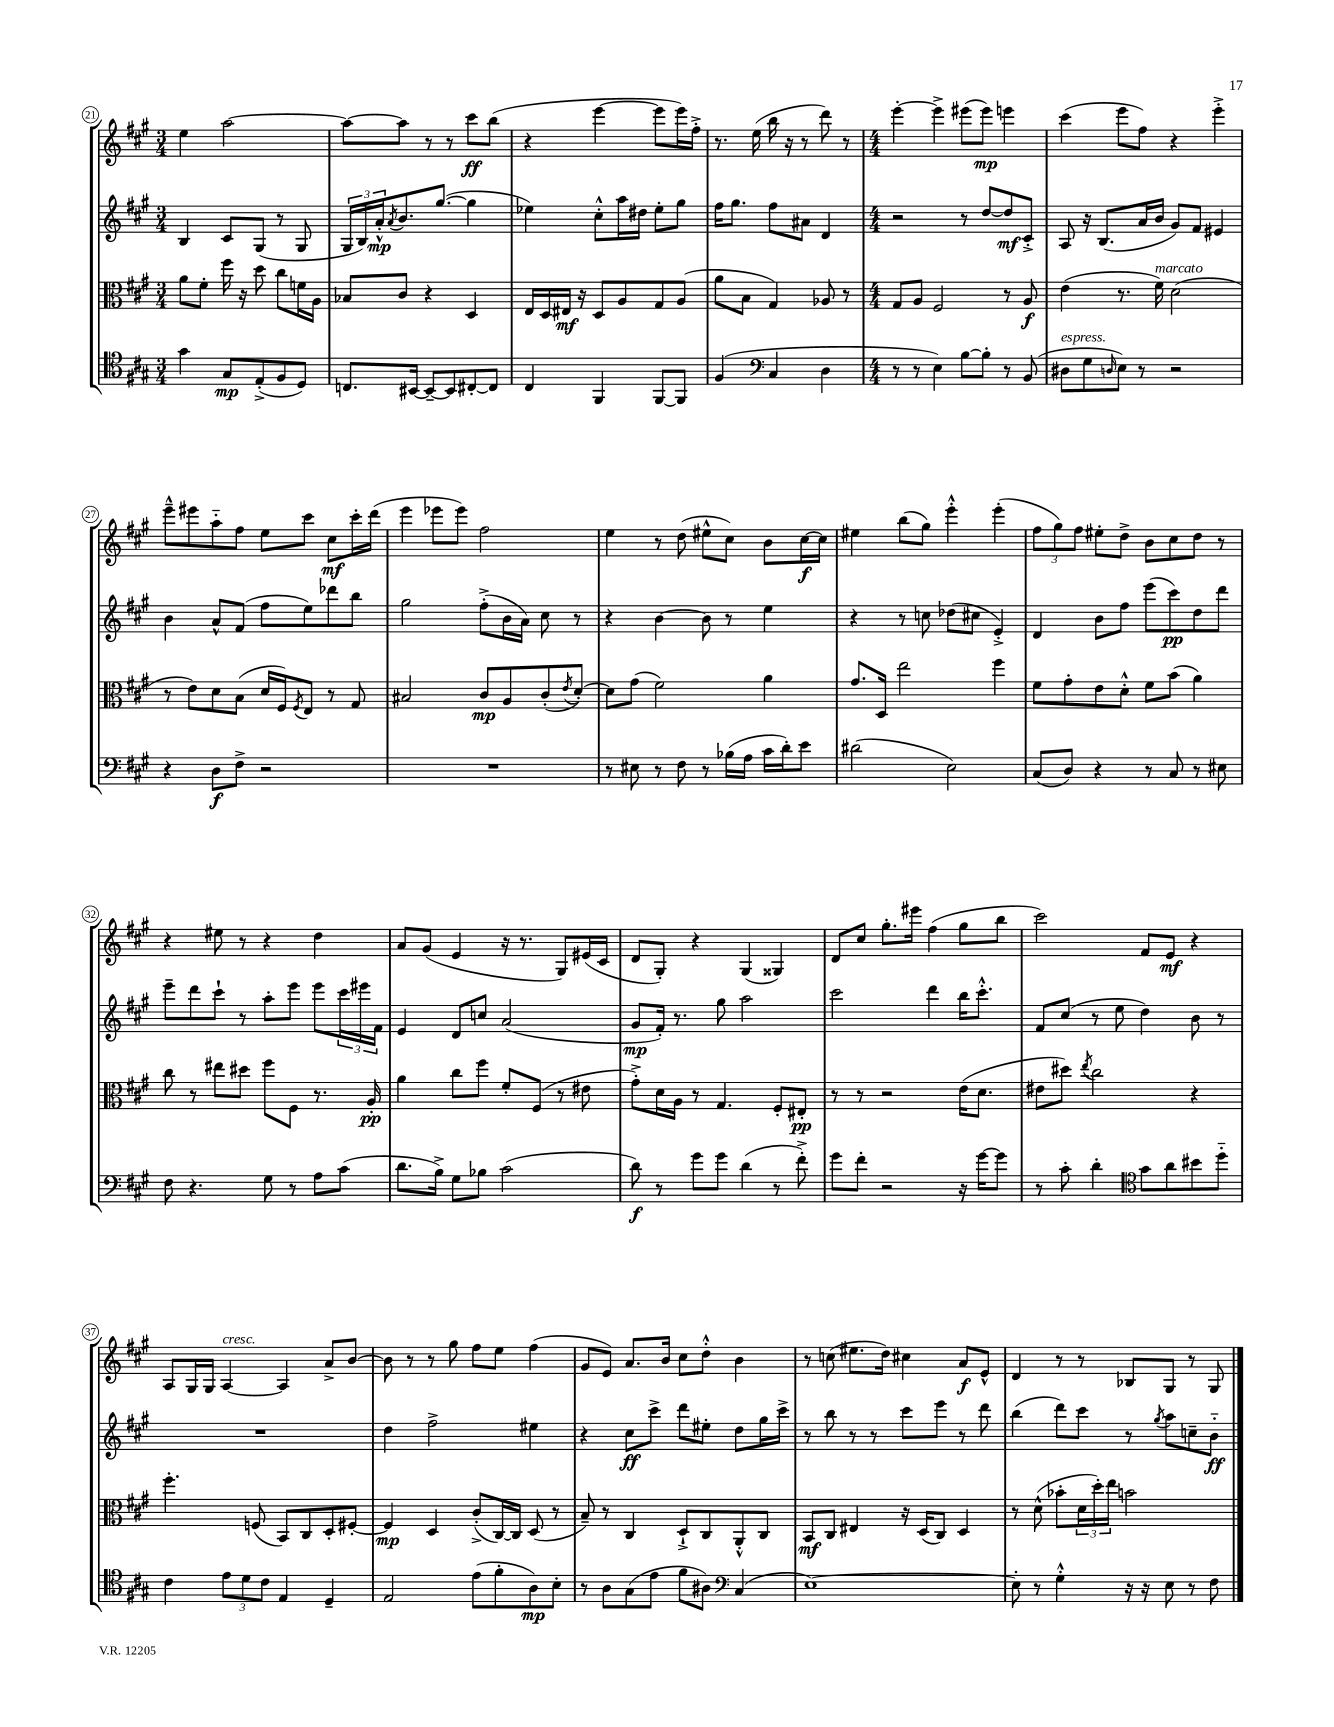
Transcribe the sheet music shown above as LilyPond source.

<<
\new StaffGroup <<
\new Staff = "s0" {
    \clef treble \key a \major \numericTimeSignature \time 3/4
    e''4 a''2~ |
    a''8~ a''8 r8 r8 cis'''8\ff b''8( |
    r4 e'''4~ e'''8 e'''16) fis''16-.-> |
    r8. e''16( b''16 r16 r8 d'''8) r8 |
    \numericTimeSignature \time 4/4 e'''4~-. e'''4-> eis'''8( eis'''8\mp) e'''4 |
    cis'''4( e'''8 fis''8) r4 e'''4-.-> |
    e'''8---^ eis'''8 a''8-_ fis''8 e''8 cis'''8 cis''8\mf cis'''16-. d'''16( |
    e'''4 ees'''8 ees'''8) fis''2 |
    e''4 r8 d''8( eis''8-^ cis''8) b'8 cis''16~\f cis''16 |
    eis''4 b''8( gis''8) e'''4-.-^ e'''4-.( |
    \tuplet 3/2 { fis''8 gis''8) fis''8 } eis''8-. d''8-> b'8 cis''8 d''8 r8 |
    r4 eis''8 r8 r4 d''4 |
    a'8 gis'8( e'4 r16 r8. gis8) eis'16( cis'16 |
    d'8 gis8-.) r4 gis4( gisis4) |
    d'8 cis''8 gis''8.-. eis'''16 fis''4( gis''8 b''8 |
    cis'''2) fis'8 e'8\mf r4 |
    a8 gis16 gis16 a4~^\markup { \italic "cresc." } a4 a'8-> b'8~ |
    b'8 r8 r8 gis''8 fis''8 e''8 fis''4( |
    gis'8 e'8) a'8. b'16 cis''8 d''8-.-^ b'4 |
    r8 c''8( eis''8. d''16) cis''4 a'8\f e'8-^ |
    d'4 r8 r8 bes8 gis8 r8 gis8 \bar "|." |
}
\new Staff = "s1" {
    \clef treble \key a \major \numericTimeSignature \time 3/4
    b4 cis'8 gis8( r8 gis8 |
    \tuplet 3/2 { gis16 b16) a'16-.-^\mp } \acciaccatura { a'8 } b'8. gis''8.~( gis''4 |
    ees''4) cis''8-.-^ a''16 dis''16 ees''8-. gis''8 |
    fis''16 gis''8. fis''8 ais'8 d'4 |
    \numericTimeSignature \time 4/4 r2 r8 d''8~ d''8\mf cis'8-.-> |
    a8 r16 b8.( a'16 b'16 gis'8) fis'8 eis'4 |
    b'4 a'8-^ fis'8( fis''8 e''8) des'''8 b''8 |
    gis''2 fis''8-.->( b'16 a'16) cis''8 r8 |
    r4 b'4~ b'8 r8 e''4 |
    r4 r8 c''8 des''8( cis''8 e'4-.->) |
    d'4 b'8 fis''8 e'''8( cis'''8\pp) d''8 d'''8 |
    e'''8-- d'''8 cis'''8-! r8 a''8-. e'''8 e'''8 \tuplet 3/2 { cis'''16 eis'''16 fis'16 } |
    e'4 d'8 c''8 a'2( |
    gis'8\mp fis'16-.) r8. gis''8 a''2 |
    cis'''2 d'''4 b''16 cis'''8.-.-^ |
    fis'8 cis''8( r8 e''8 d''4) b'8 r8 |
    R1 |
    d''4 fis''2-> eis''4 |
    r4 cis''8\ff cis'''8-> d'''8 eis''8-. d''8 gis''16 cis'''16-> |
    r8 b''8 r8 r8 cis'''8 e'''8 r8 d'''8 |
    b''4( d'''8) cis'''8 r8 \acciaccatura { gis''8 } a''8 c''8-- b'8-_\ff \bar "|." |
}
\new Staff = "s2" {
    \clef alto \key a \major \numericTimeSignature \time 3/4
    a'8 fis'8-. fis''16 r16 d''8 cis''8 f'16 a16 |
    bes8 cis'8 r4 d4 |
    e16 d16 eis16\mf r16 d8 a8 gis8 a8( |
    a'8 b8 gis4) aes8 r8 |
    \numericTimeSignature \time 4/4 gis8 a8 fis2 r8 a8\f |
    e'4( r8. fis'16^\markup { \italic "marcato" }) d'2( |
    r8 e'8) d'8 b8( d'16 fis16) \acciaccatura { fis8 } e8 r8 gis8 |
    bis2 cis'8\mp a8 cis'8-.( \acciaccatura { e'8 } d'8~-.) |
    d'8 gis'8( fis'2) a'4 |
    gis'8. d16 e''2 fis''4 |
    fis'8 gis'8-. e'8 d'8-.-^ fis'8 b'8( a'4) |
    cis''8 r8 eis''8 dis''8 fis''8 fis8 r8. a16-.\pp |
    a'4 cis''8 fis''8 fis'8-. fis8( r8 eis'8 |
    gis'8-.->) d'16 a16 r8 gis4. fis8-. eis8-.\pp |
    r8 r8 r2 e'16( d'8. |
    eis'8 dis''8) \acciaccatura { e''8 } cis''2 r4 |
    fis''4.-. f8( b,8) cis8 d8-. fis8~-. |
    fis4\mp d4 cis'8-.->( cis16~) cis16 d8( r8 |
    b8--) r8 cis4 d8-!-> cis8 a,8-.-^ cis8 |
    b,8\mf cis8 eis4 r16 d16( cis8) d4 |
    r8 d'8-^( bes'8-. \tuplet 3/2 { d'16 d''16-.) e''16 } b'2 \bar "|." |
}
\new Staff = "s3" {
    \clef tenor \key a \major \numericTimeSignature \time 3/4
    gis'4 gis8\mp e8-.->( fis8 d8) |
    c8. bis,16~ bis,8~-- bis,8 cis8~-. cis8 |
    cis4 fis,4 fis,8~ fis,8 |
    fis4( \clef bass cis4 d4 |
    \numericTimeSignature \time 4/4 r8 r8 e4) b8~ b8-. r8 b,8( |
    dis8^\markup { \italic "espress." } gis8 \grace { d16 } e8) r8 r2 |
    r4 d8\f fis8-> r2 |
    R1 |
    r8 eis8 r8 fis8 r8 bes16( a16 cis'16 d'16-.) e'8 |
    dis'2( e2) |
    cis8( d8) r4 r8 cis8 r8 eis8 |
    fis8 r4. gis8 r8 a8 cis'8( |
    d'8. b16->) gis8 bes8 cis'2( |
    d'8\f) r8 gis'8 gis'8 d'4( r8 fis'8-.->) |
    gis'8 fis'8-. r2 r16 gis'16~ gis'8 |
    r8 cis'8-. d'4-. \clef tenor gis'8 a'8 bis'8 d''8-_ |
    cis'4 \tuplet 3/2 { e'8 d'8 cis'8 } e4 d4-- |
    e2 e'8( fis'8-. a8\mp) b8-. |
    r8 a8 gis8( e'8 fis'8 ais8) \clef bass cis4( |
    e1~) |
    e8-. r8 gis4-.-^ r16 r16 e8 r8 fis8 \bar "|." |
}
>>
>>
\layout { \context { \Score currentBarNumber = #21 \override BarNumber.stencil = #(make-stencil-circler 0.1 0.3 ly:text-interface::print) } }
